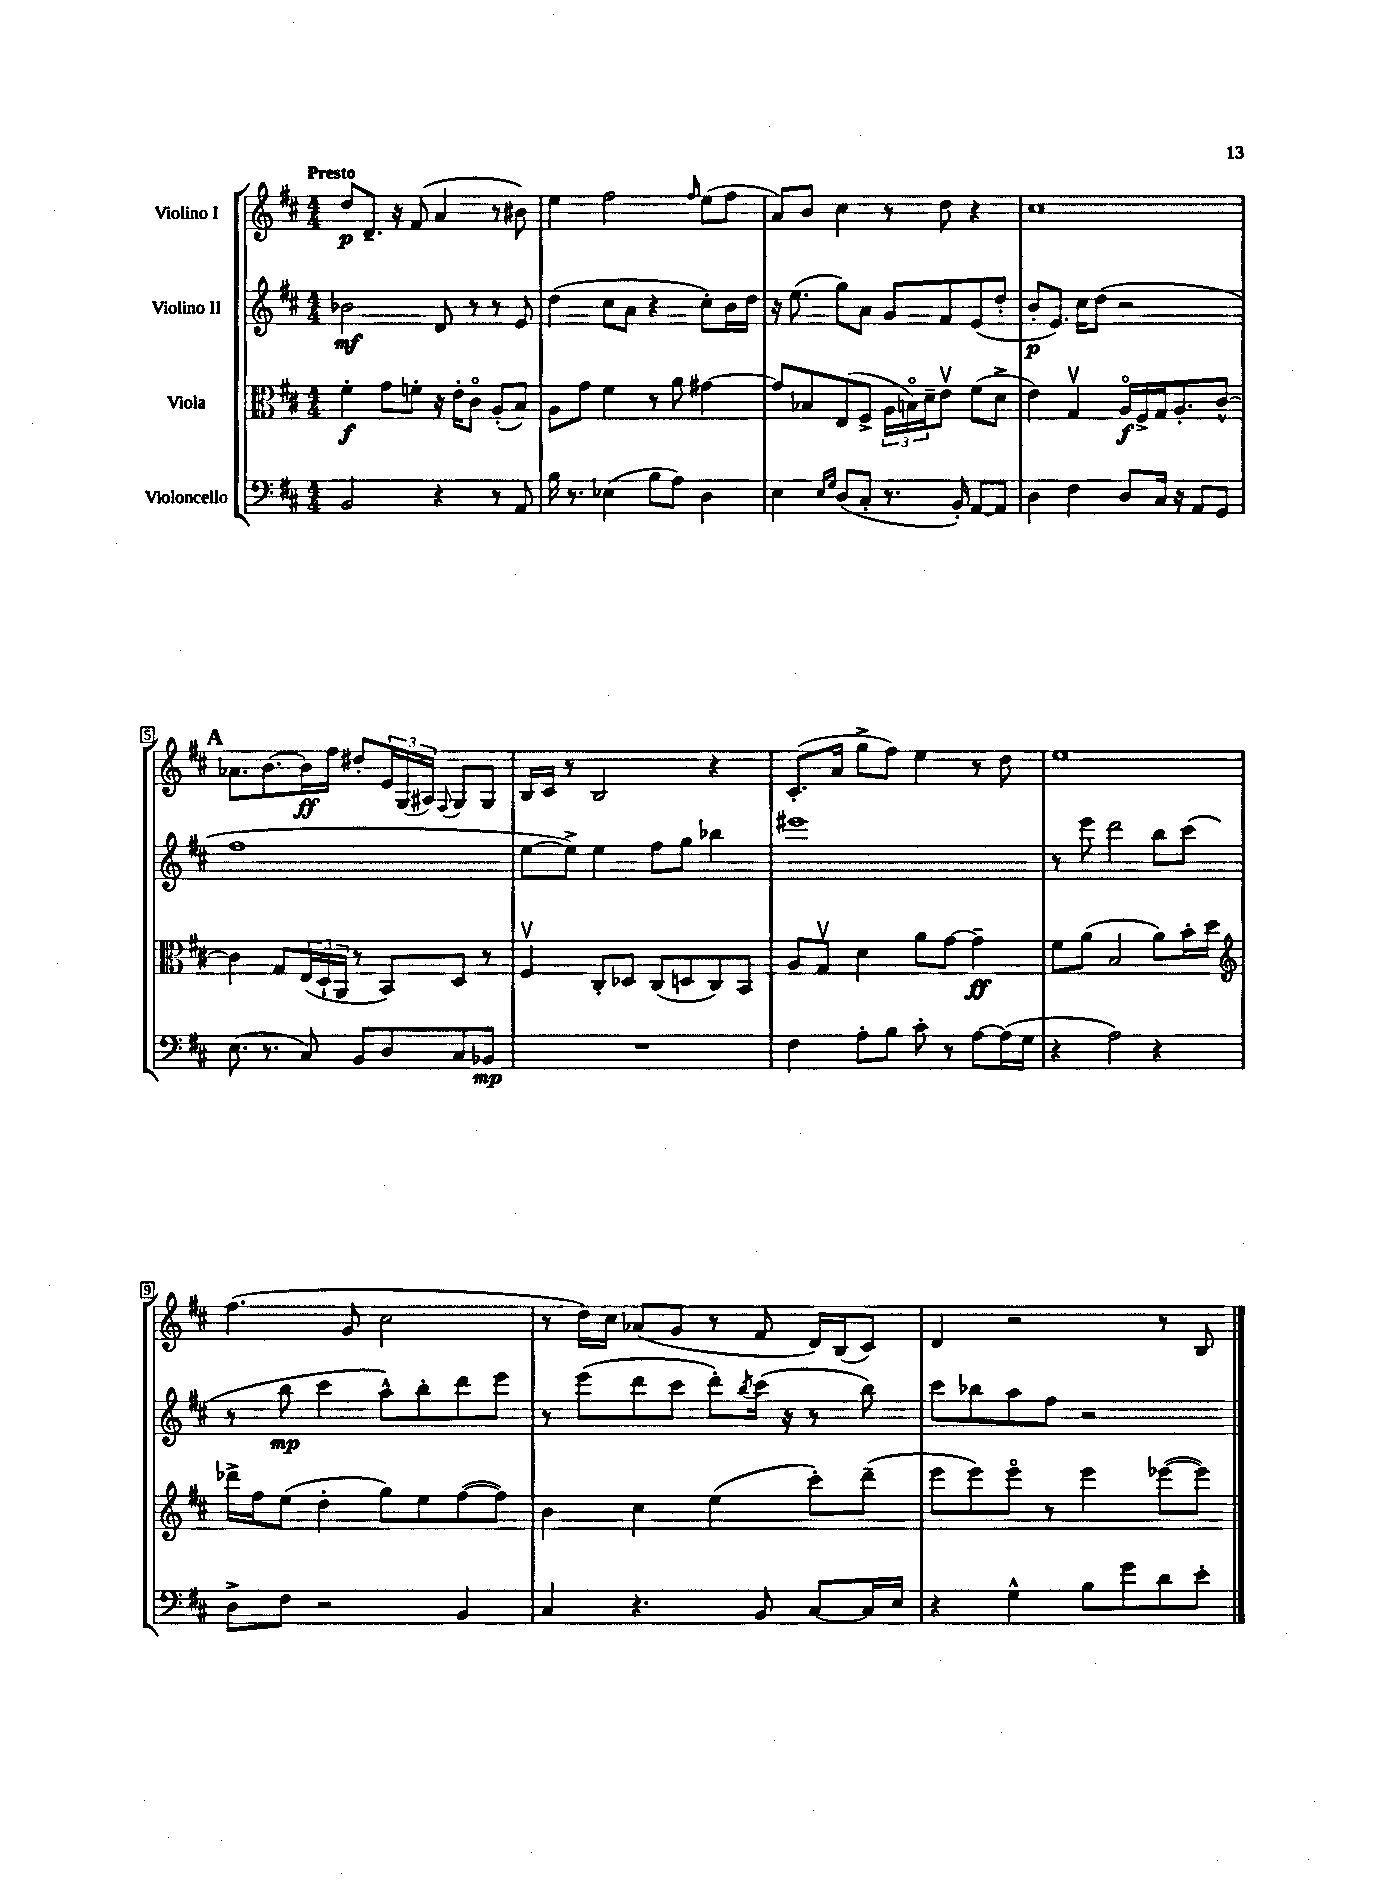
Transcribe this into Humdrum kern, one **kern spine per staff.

**kern	**kern	**kern	**kern
*staff4	*staff3	*staff2	*staff1
*clefF4	*clefC3	*clefG2	*clefG2
*k[f#c#]	*k[f#c#]	*k[f#c#]	*k[f#c#]
*M4/4	*M4/4	*M4/4	*M4/4
2BB/	4f#'\	2b-\	8dd/L
.	.	.	8.d~/J
.	8g\L	.	.
.	.	.	16r
.	8f'\J	.	(8f#/
4r	16r	8d/	4a/
.	16e'\LK	.	.
.	8c#o\J	8r	.
8r	(8A'/L	8r	8r
8AA/	8B/J)	8e/	8b#\)
=	=	=	=
16B\	8A\L	(4dd\	4ee\
8.r	.	.	.
.	8g\J	.	.
(4E-\	4f#\	8cc#\L	2ff#\
.	.	8a\J	.
8B\L	8r	4r	.
8A\J)	8a\	.	.
.	.	.	16qqff#/
4D\	[4g#\	8cc#'\L)	(8ee\L
.	.	16b\L	8ff#\J
.	.	16dd\JJ	.
=	=	=	=
4E\	8g#/]L	16r	8a/L)
.	.	(8.ee\	.
.	8B-/	.	8b/J
16qqE/LL	.	.	.
16qqG/JJ	.	.	.
(8D/L	(8E/	8gg\L)	4cc#\
8C#'/J	8F#^/J	8a\J	.
8.r	24A\LL	8g/L	8r
.	24Bo\)	.	.
.	24d~\J	.	.
.	8ev\J	8f#/	8dd\
16BB'/)	.	.	.
[8AA/L	(8f#\L	(8e/	4r
8AA/]J	8d^\J	8dd'/J	.
=	=	=	=
4D\	4e\)	8b'/L	1cc#
.	.	8.e/J)	.
4F#\	4Gv/	.	.
.	.	16cc#\LK	.
.	.	(8dd\J	.
8D/L	16Ao/LL	2r	.
.	16F#^/	.	.
16C#/Jk	16G/J	.	.
16r	8.A'/	.	.
8AA/L	.	.	.
8GG/J	[8c#^^/J	.	.
=	=	=	=
(8.E\	4c#\]	1ff#	8.a-\L
8.r	.	.	[8.b\
.	8G/L	.	.
8C#/)	(24E/L	.	16b\]L
.	24D`/	.	.
.	.	.	16ff#\JJ
.	24AA/JJ	.	.
8BB/L	8r	.	8dd#'/L
8D/	8BB/L)	.	24e/L
.	.	.	(24G/
.	.	.	24A#/JJ)
.	.	.	8qqF#/
8C#/	8D/J	.	8G/L
8BB-/J	8r	.	8G/J
=	=	=	=
1r	4F#v/	[8ee\L	16B/LL
.	.	.	16c#/JJ
.	.	8ee^\]J)	8r
.	8C#'/L	4ee\	2B/
.	8D-/J	.	.
.	(8C#/L	8ff#\L	.
.	8D/	8gg\J	.
.	8C#/)	4bb-\	4r
.	8BB/J	.	.
=	=	=	=
4F#\	8A/L	1eee#	(8.c#'/L
.	8Gv/J	.	.
.	.	.	16a/Jk
8A'\L	4d\	.	8gg^\L
8B\J	.	.	8ff#\J)
8c#'\	8a\L	.	4ee\
8r	[8g\J	.	.
[8A\L	4g~\]	.	8r
(16A\]L	.	.	8dd\
16G\JJ	.	.	.
=	=	=	=
4r	8f#\L	8r	1ee
.	(8a\J	8eee\	.
2A\)	2B/	2ddd\	.
4r	8a\L)	8bb\L	.
.	16b'\L	(8ccc#\J	.
.	16dd\JJ	.	.
=	=	=	=
*	*clefG2	*	*
8D^\L	16ddd-^\LL	8r	(4.ff#\
.	16ff#\J	.	.
8F#\J	(8ee\J	8bb\	.
2r	4dd'\	4ccc#\	.
.	.	.	8g/
.	8gg\L)	8aa^^\L)	2cc#\
.	8ee\	8bb'\	.
4BB/	([8ff#\	8ddd\	.
.	8ff#\]J)	8eee\J	.
=	=	=	=
4C#/	4b\	8r	8r
.	.	(8eee\L	16dd\LL)
.	.	.	16cc#\JJ
4.r	4cc#\	8ddd\	(8a-/L
.	.	8ccc#\J	8g/J
.	(4ee\	8ddd'\L)	8r
.	.	8qbb/	.
8BB/	.	(16ccc#\Jk	8f#/
.	.	16r	.
[8C#/L	8ccc#'\L)	8r	16d/LL)
.	.	.	(16B/J
16C#/]L	(8ddd~\J	8bb\)	8c#/J)
16E/JJ	.	.	.
=	=	=	=
4r	8eee\L	8ccc#\L	4d/
.	8eee\)	8bb-\	.
4G^^\	8eeeo\J	8aa\	2r
.	8r	8ff#\J	.
8B\L	4eee\	2r	.
8g\	.	.	.
8d\	([8eee-\L	.	8r
8e'\J	8eee-\]J)	.	8B/
==	==	==	==
*-	*-	*-	*-
